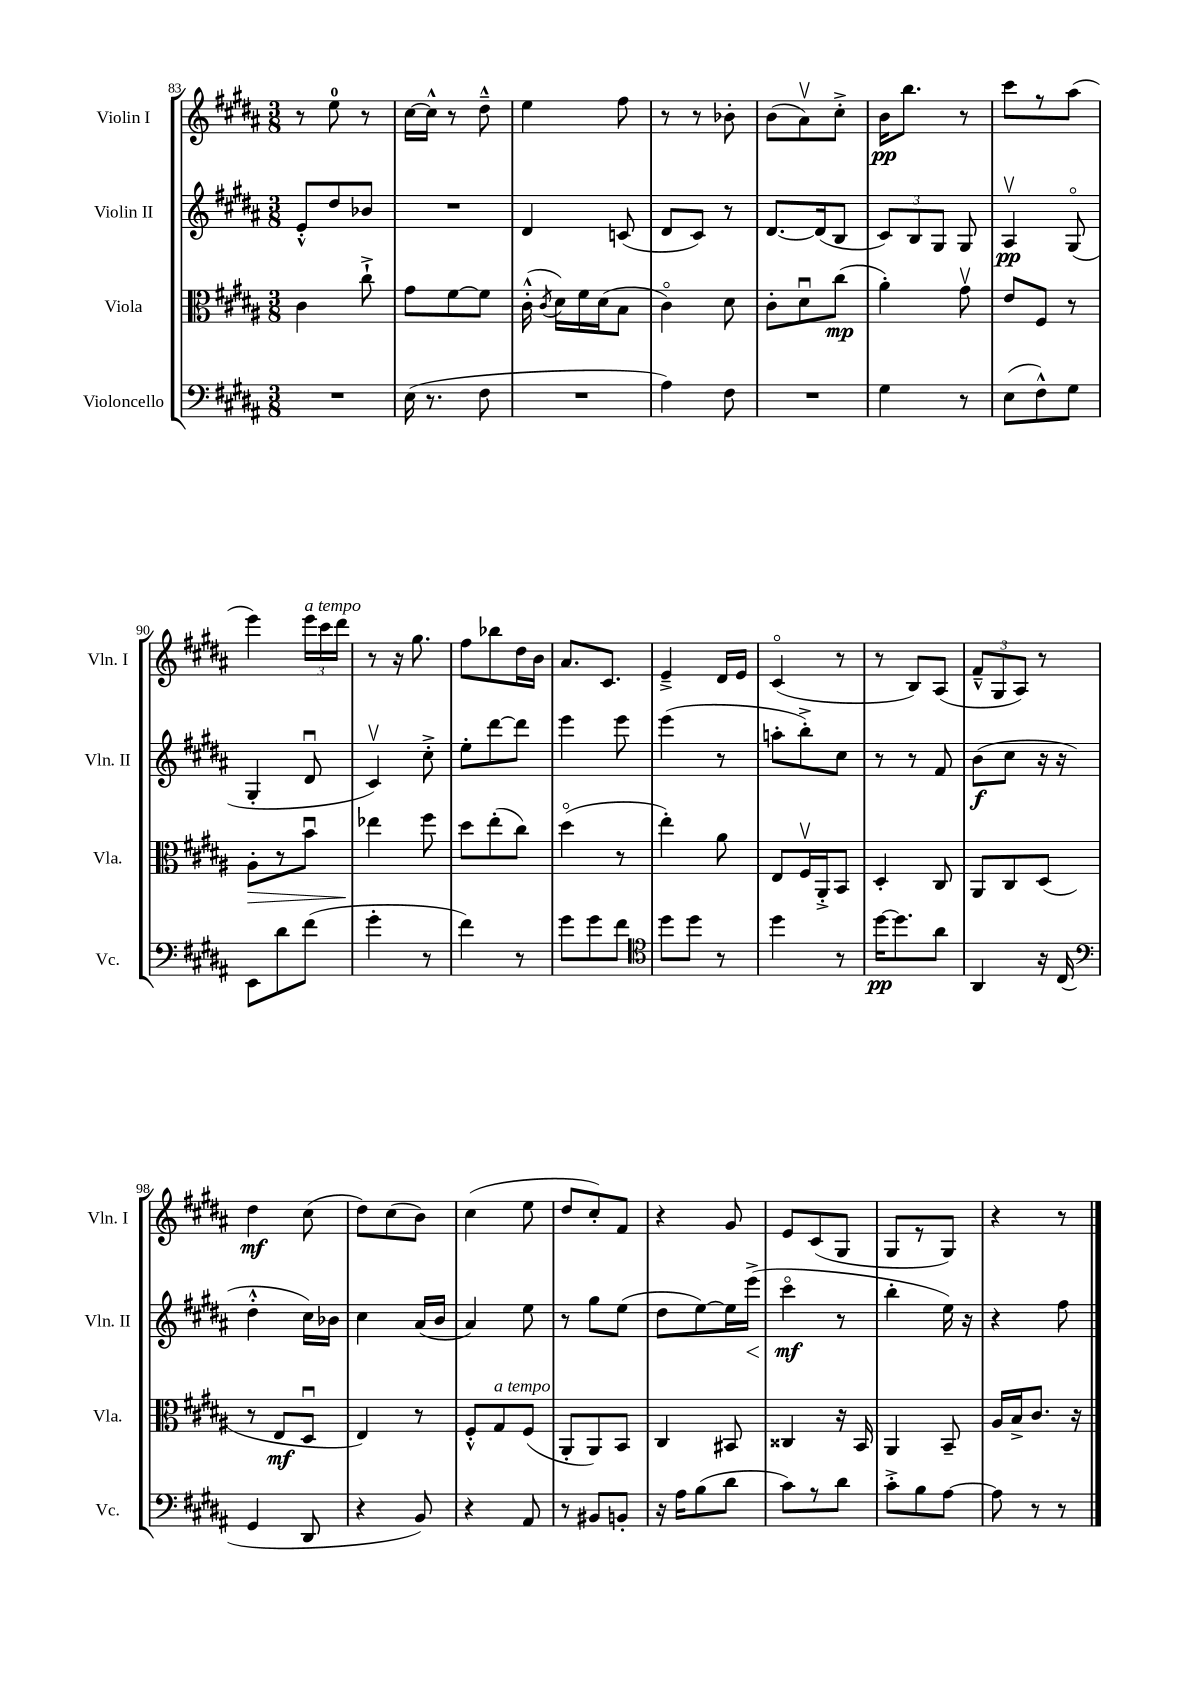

**kern	**dynam	**kern	**dynam	**kern	**dynam	**kern	**dynam
*part4	*part4	*part3	*part3	*part2	*part2	*part1	*part1
*staff4	*staff4	*staff3	*staff3	*staff2	*staff2	*staff1	*staff1
*I"Violoncello	*	*I"Viola	*	*I"Violin II	*	*I"Violin I	*
*I'Vc.	*	*I'Vla.	*	*I'Vln. II	*	*I'Vln. I	*
*clefF4	*	*clefC3	*	*clefG2	*	*clefG2	*
*k[f#c#g#d#a#]	*	*k[f#c#g#d#a#]	*	*k[f#c#g#d#a#]	*	*k[f#c#g#d#a#]	*
*M3/8	*	*M3/8	*	*M3/8	*	*M3/8	*
=83	=83	=83	=83	=83	=83	=83	=83
4.r	.	4c#\	.	8e'^^/L	.	8r	.
.	.	.	.	8dd#/	.	8ee\	.
.	.	8cc#`^\	.	8b-X/J	.	8r	.
=84	=84	=84	=84	=84	=84	=84	=84
(16E\	.	8g#\L	.	4.r	.	[16cc#\LL	.
8.r	.	.	.	.	.	16cc#^^\JJ]	.
.	.	[8f#\	.	.	.	8r	.
8F#\	.	8f#\J]	.	.	.	8dd#~^^\	.
=85	=85	=85	=85	=85	=85	=85	=85
4.r	.	(16c#'^^\	.	4d#/	.	4ee\	.
.	.	8qc#/	.	.	.	.	.
.	.	16d#\LL)	.	.	.	.	.
.	.	16f#\	.	.	.	.	.
.	.	(16d#\J	.	.	.	.	.
.	.	8B\J	.	(8cn/	.	8ff#\	.
=86	=86	=86	=86	=86	=86	=86	=86
4A#\)	.	4c#\)	.	8d#/L	.	8r	.
.	.	.	.	8c#/J)	.	8r	.
8F#\	.	8d#\	.	8r	.	8b-X'\	.
=87	=87	=87	=87	=87	=87	=87	=87
4.r	.	8c#'\L	.	[8.d#/L	.	(8b\L	.
.	.	8d#u\	.	.	.	8a#v\)	.
.	.	.	.	(16d#/k]	.	.	.
.	.	(8cc#\J	mp	8B/J	.	8cc#'^\J	.
=88	=88	=88	=88	=88	=88	=88	=88
4G#\	.	4a#'\)	.	12c#/L)	.	16b\KL	pp
.	.	.	.	.	.	8.bb\J	.
.	.	.	.	12B/	.	.	.
.	.	.	.	12G#/J	.	.	.
8r	.	8g#v\	.	8G#/	.	8r	.
=89	=89	=89	=89	=89	=89	=89	=89
(8E\L	.	8e/L	.	4A#v/	pp	8ccc#\L	.
8F#^^\)	.	8F#/J	.	.	.	8r	.
8G#\J	.	8r	.	(8G#/	.	(8aa#\J	.
!!LO:LB:g=z
=90	=90	=90	=90	=90	=90	=90	=90
!	!	!	!LO:HP:b	!	!	!	!
8EE\L	.	8A#'\L	>	4G#'/	.	4eee\)	.
8d#\	.	8r	.	.	.	.	.
!	!	!	!	!	!	!LO:TX:a:i:t=a tempo	!
(8f#\J	.	8bu\J	.	8d#u/	.	24eee\LL	.
.	.	.	.	.	.	24ccc#\	.
.	.	.	.	.	.	24ddd#\JJ	.
=91	=91	=91	=91	=91	=91	=91	=91
4g#'\	.	4ee-X\	.	4c#v/)	.	8r	.
.	.	.	.	.	.	16r	.
.	.	.	.	.	.	8.gg#\	.
8r	.	8ff#\	]	8cc#'^\	.	.	.
=92	=92	=92	=92	=92	=92	=92	=92
4f#\)	.	8dd#\L	.	8ee'\L	.	8ff#\L	.
.	.	(8ee'\	.	[8ddd#\	.	8bb-X\	.
8r	.	8cc#\J)	.	8ddd#\J]	.	16dd#\L	.
.	.	.	.	.	.	16b\JJ	.
=93	=93	=93	=93	=93	=93	=93	=93
8g#\L	.	(4dd#\	.	4eee\	.	8.a#/L	.
8g#\	.	.	.	.	.	.	.
.	.	.	.	.	.	8.c#/J	.
8f#\J	.	8r	.	8eee\	.	.	.
=94	=94	=94	=94	=94	=94	=94	=94
*clefC4	*	*	*	*	*	*	*
8dd#\L	.	4ee'\)	.	(4eee\	.	4e~^/	.
8dd#\J	.	.	.	.	.	.	.
8r	.	8a#\	.	8r	.	16d#/LL	.
.	.	.	.	.	.	16e/JJ	.
=95	=95	=95	=95	=95	=95	=95	=95
4dd#\	.	8E/L	.	8aan'\L	.	(4c#/	.
.	.	16F#v/L	.	8bb'^\)	.	.	.
.	.	16AA#'^/J	.	.	.	.	.
8r	.	8BB/J	.	8cc#\J	.	8r	.
=96	=96	=96	=96	=96	=96	=96	=96
[16dd#\KL	pp	4D#'/	.	8r	.	8r	.
8.dd#\]	.	.	.	.	.	.	.
.	.	.	.	8r	.	8B/L)	.
8a#\J	.	8C#/	.	8f#/	.	(8A#/J	.
=97	=97	=97	=97	=97	=97	=97	=97
4AA#/	.	8AA#/L	.	(8b\L	f	12f#~^^/L	.
.	.	.	.	.	.	12G#/	.
.	.	8C#/	.	8cc#\J	.	.	.
.	.	.	.	.	.	12A#/J)	.
16r	.	(8D#/J	.	16r	.	8r	.
(16C#/	.	.	.	16r	.	.	.
!!LO:LB:g=z
=98	=98	=98	=98	=98	=98	=98	=98
*clefF4	*	*	*	*	*	*	*
4GG#/	.	8r	.	4dd#'^^\	.	4dd#\	mf
.	.	8E/L	mf	.	.	.	.
8DD#/	.	8D#u/J	.	16cc#\LL)	.	(8cc#\	.
.	.	.	.	16b-X\JJ	.	.	.
=99	=99	=99	=99	=99	=99	=99	=99
4r	.	4E/)	.	4cc#\	.	8dd#\L)	.
.	.	.	.	.	.	(8cc#\	.
8BB/)	.	8r	.	(16a#/LL	.	8b\J)	.
.	.	.	.	16b/JJ	.	.	.
=100	=100	=100	=100	=100	=100	=100	=100
4r	.	8F#'^^/L	.	4a#/)	.	(4cc#\	.
!	!	!LO:TX:a:i:t=a tempo	!	!	!	!	!
.	.	8G#/	.	.	.	.	.
8AA#/	.	(8F#/J	.	8ee\	.	8ee\	.
=101	=101	=101	=101	=101	=101	=101	=101
8r	.	8AA#'/L	.	8r	.	8dd#/L	.
8BB#X/L	.	8AA#/)	.	8gg#\L	.	8cc#'/)	.
8BBn'/J	.	8BB/J	.	(8ee\J	.	8f#/J	.
=102	=102	=102	=102	=102	=102	=102	=102
16r	.	4C#/	.	8dd#\L	.	4r	.
16A#\KL	.	.	.	.	.	.	.
(8B\	.	.	.	[8ee\)	.	.	.
8d#\J	.	8BB#X/	.	16ee\L]	.	8g#/	.
!	!	!	!	!	!LO:HP:b	!	!
.	.	.	.	(16eee^\JJ	<	.	.
=103	=103	=103	=103	=103	=103	=103	=103
8c#\L)	.	4C##X/	.	4ccc#\	mf	8e/L	.
8r	.	.	.	.	.	(8c#/	.
8d#\J	.	16r	.	8r	[	8G#/J	.
.	.	16BB/	.	.	.	.	.
=104	=104	=104	=104	=104	=104	=104	=104
8c#'^\L	.	4AA#/	.	4bb'\	.	8G#/L	.
8B\	.	.	.	.	.	8r	.
[8A#\J	.	8BB~/	.	16ee\)	.	8G#/J)	.
.	.	.	.	16r	.	.	.
=105	=105	=105	=105	=105	=105	=105	=105
8A#\]	.	16A#/LL	.	4r	.	4r	.
.	.	16B^/J	.	.	.	.	.
8r	.	8.c#/J	.	.	.	.	.
8r	.	.	.	8ff#\	.	8r	.
.	.	16r	.	.	.	.	.
==	==	==	==	==	==	==	==
*-	*-	*-	*-	*-	*-	*-	*-
